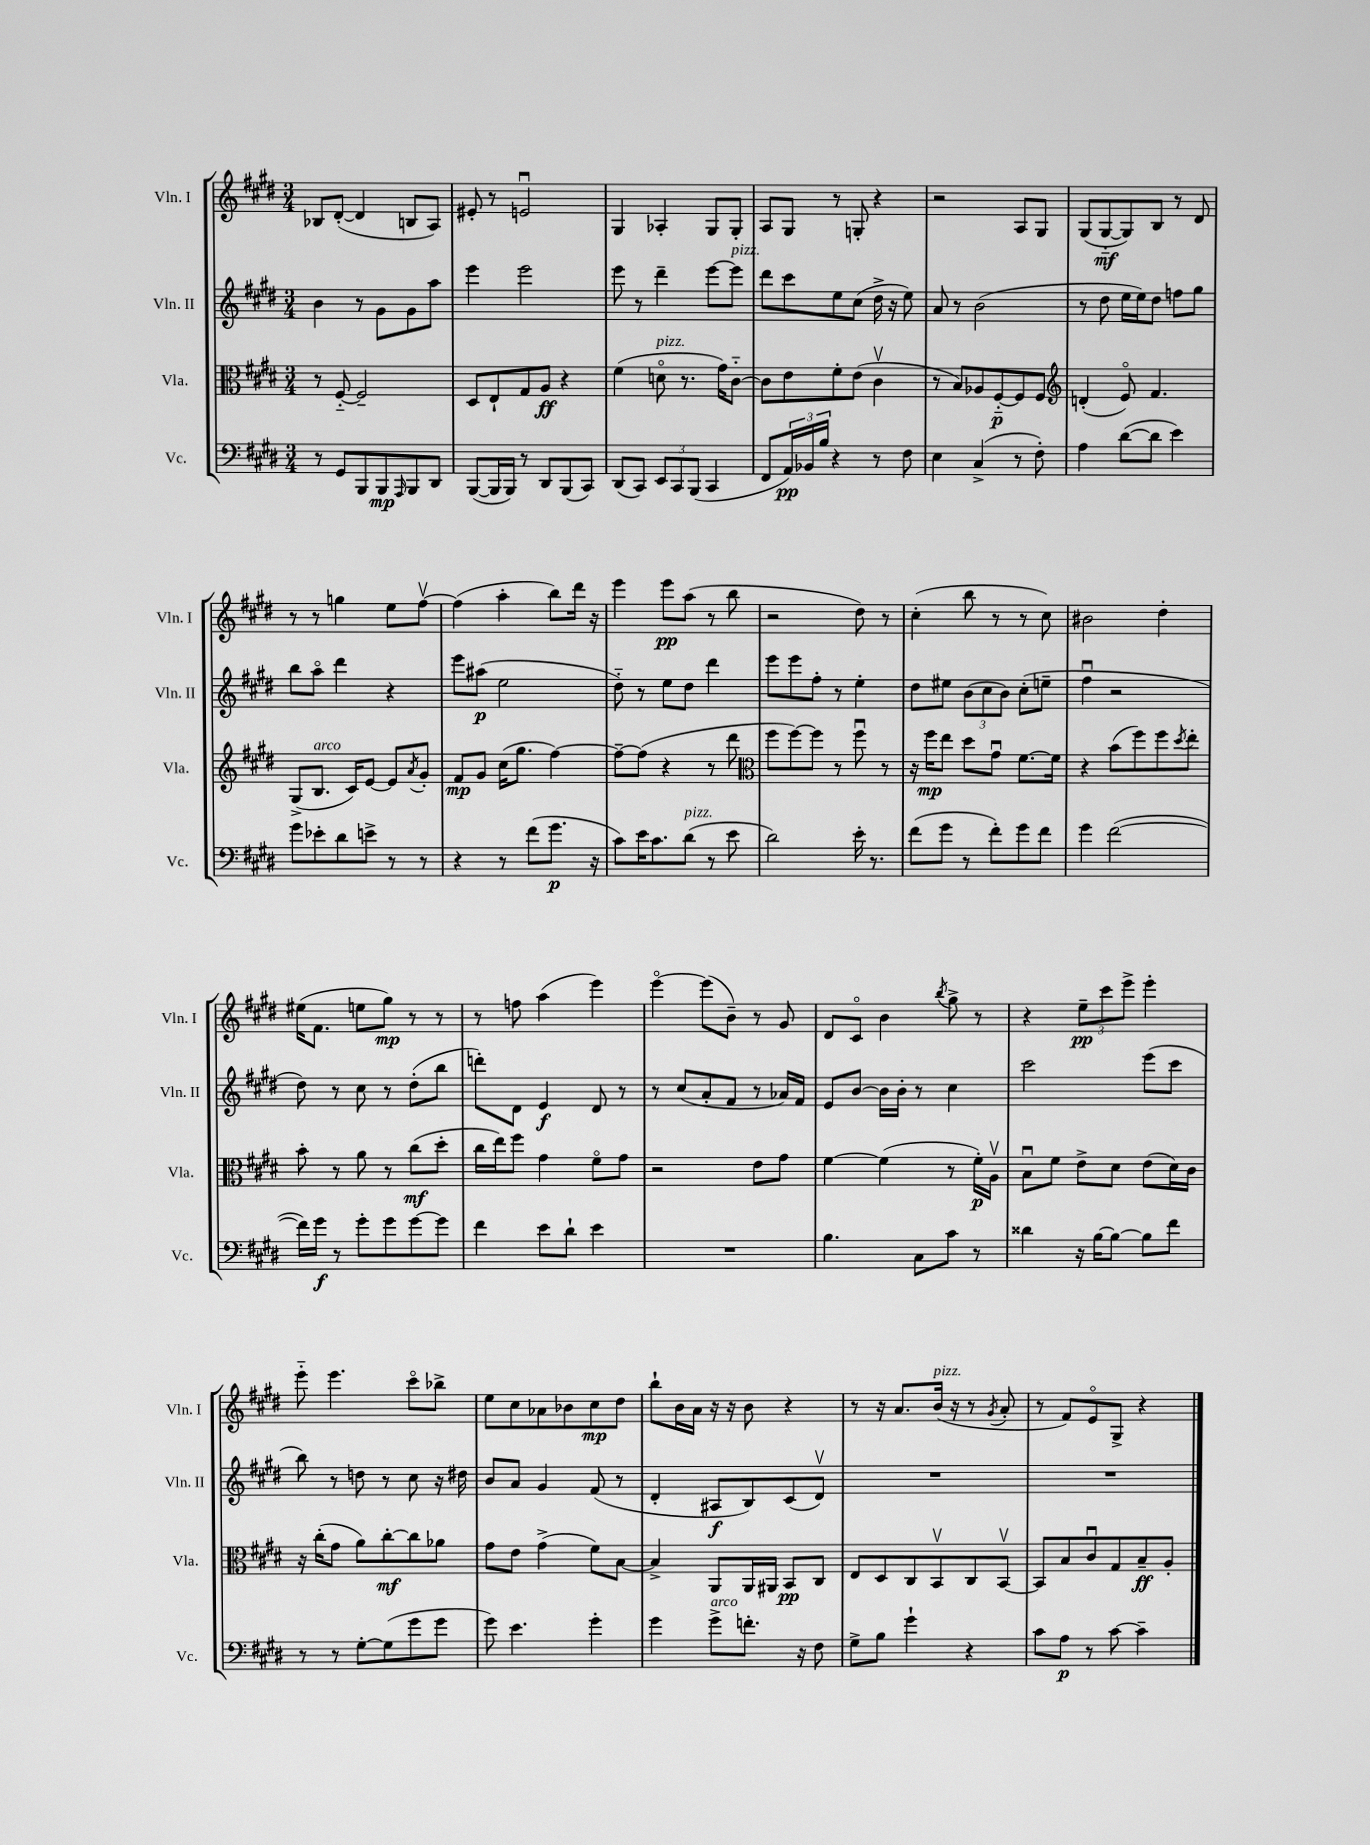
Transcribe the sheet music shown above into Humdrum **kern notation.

**kern	**dynam	**kern	**dynam	**kern	**dynam	**kern	**dynam
*part4	*part4	*part3	*part3	*part2	*part2	*part1	*part1
*staff4	*staff4	*staff3	*staff3	*staff2	*staff2	*staff1	*staff1
*I"Vc.	*	*I"Vla.	*	*I"Vln. II	*	*I"Vln. I	*
*I'Vc.	*	*I'Vla.	*	*I'Vln. II	*	*I'Vln. I	*
*clefF4	*	*clefC3	*	*clefG2	*	*clefG2	*
*k[f#c#g#d#]	*	*k[f#c#g#d#]	*	*k[f#c#g#d#]	*	*k[f#c#g#d#]	*
*M3/4	*	*M3/4	*	*M3/4	*	*M3/4	*
=7	=7	=7	=7	=7	=7	=7	=7
8r	.	8r	.	4b\	.	8B-X/L	.
8GG#/L	.	[8F#/	.	.	.	([8d#'/J	.
8BBB/	.	2F#~/]	.	8r	.	4d#/]	.
8BBB/	mp	.	.	8g#\L	.	.	.
16qqAAA/	.	.	.	.	.	.	.
8BBB/	.	.	.	8g#\	.	8Bn/L	.
8DD#/J	.	.	.	8aa\J	.	8A/J)	.
=8	=8	=8	=8	=8	=8	=8	=8
([8BBB/L	.	8D#/L	.	4eee\	.	8e#X'/	.
16BBB/L]	.	8E`/	.	.	.	8r	.
16BBB/JJ)	.	.	.	.	.	.	.
8r	.	8G#/	.	2eee\	.	2enu/	.
8DD#/L	.	8A/J	ff	.	.	.	.
(8BBB/	.	4r	.	.	.	.	.
8CC#/J)	.	.	.	.	.	.	.
=9	=9	=9	=9	=9	=9	=9	=9
(8DD#/L	.	(4f#\	.	8eee\	.	4G#/	.
8CC#/J)	.	.	.	8r	.	.	.
!	!	!LO:TX:a:i:t=pizz.	!	!	!	!	!
12EE/L	.	8dn\	.	4ddd#~\	.	4A-X'/	.
12CC#/	.	.	.	.	.	.	.
.	.	8.r	.	.	.	.	.
(12BBB/J	.	.	.	.	.	.	.
4CC#/	.	.	.	[8eee\L	.	8G#/L	.
.	.	16g#\KL)	.	.	.	.	.
!	!	!	!	!LO:TX:a:i:t=pizz.	!	!	!
.	.	[8c#\J	.	8eee\J]	.	8G#'/J	.
=10	=10	=10	=10	=10	=10	=10	=10
8FF#/L	.	8c#\L]	.	8ddd#\L	.	8A/L	.
24AA/L)	pp	8e\	.	8ccc#\	.	8G#/J	.
24BB-X/	.	.	.	.	.	.	.
24B/JJ	.	.	.	.	.	.	.
4r	.	8f#'\	.	8ee\	.	8r	.
.	.	(8e\J	.	(8cc#\J	.	8Gn'/	.
8r	.	4c#v\	.	16dd#^\	.	4r	.
.	.	.	.	16r	.	.	.
8F#\	.	.	.	8ee\)	.	.	.
=11	=11	=11	=11	=11	=11	=11	=11
4E\	.	8r	.	8a/	.	2r	.
.	.	8B/L)	.	8r	.	.	.
(4C#^/	.	8A-X/	.	(2b\	.	.	.
.	.	[8F#/	p	.	.	.	.
8r	.	8F#/]	.	.	.	8A/L	.
8F#'\)	.	8F#/J	.	.	.	8G#/J	.
=12	=12	=12	=12	=12	=12	=12	=12
*	*	*clefG2	*	*	*	*	*
4A\	.	(4dn'/	.	8r	.	(8G#/L	.
.	.	.	.	8dd#\	.	[8G#/	mf
([8d#\L	.	8e/)	.	16ee\LL	.	8G#/])	.
.	.	.	.	16ee\J)	.	.	.
8d#\J]	.	4.f#/	.	8dd#\J	.	8B/J	.
4e\)	.	.	.	8ffn\L	.	8r	.
.	.	.	.	8gg#\J	.	8d#/	.
!!LO:LB:g=z
=13	=13	=13	=13	=13	=13	=13	=13
8g#\L	.	(8G#^/L	.	8bb\L	.	8r	.
!	!	!LO:TX:a:i:t=arco	!	!	!	!	!
8e-X'\	.	8.B/J	.	8aa\J	.	8r	.
8d#\	.	.	.	4ddd#\	.	4ggn\	.
.	.	16c#/KL)	.	.	.	.	.
8en^\J	.	[8e/J	.	.	.	.	.
8r	.	8e/L]	.	4r	.	8ee\L	.
.	.	8qa/	.	.	.	.	.
8r	.	8g#'/J	.	.	.	[8ff#v\J	.
=14	=14	=14	=14	=14	=14	=14	=14
4r	.	8f#/L	mp	8eee\L	.	(4ff#\]	.
.	.	8g#/J	.	(8aa#X\J	p	.	.
8r	.	(16cc#\KL	.	2ee\	.	4aa'\	.
.	.	8.gg#\J	.	.	.	.	.
(8f#\L	.	.	.	.	.	.	.
8.g#\J	p	[4ff#\)	.	.	.	8bb\L)	.
.	.	.	.	.	.	16ddd#\Jk	.
16r	.	.	.	.	.	16r	.
=15	=15	=15	=15	=15	=15	=15	=15
8c#\L)	.	8ff#~\L_	.	8dd#\)	.	4eee\	.
16e\K	.	(8ff#\J]	.	8r	.	.	.
8.c#\	.	.	.	.	.	.	.
.	.	4r	.	8ee\L	.	8eee\L	pp
!LO:TX:a:i:t=pizz.	!	!	!	!	!	!	!
(8d#\J	.	.	.	8dd#\J	.	(8aa\J	.
8r	.	8r	.	4ddd#\	.	8r	.
8e\	.	8ddd#\	.	.	.	8bb\	.
=16	=16	=16	=16	=16	=16	=16	=16
*	*	*clefC3	*	*	*	*	*
2d#\)	.	8ff#\L	.	8eee\L	.	2r	.
.	.	[8ff#\)	.	8eee\	.	.	.
.	.	8ff#\J]	.	8ff#'\J	.	.	.
.	.	8r	.	8r	.	.	.
16e'\	.	8ff#u\	.	4ee'\	.	8dd#\)	.
8.r	.	.	.	.	.	.	.
.	.	8r	.	.	.	8r	.
=17	=17	=17	=17	=17	=17	=17	=17
(8f#\L	.	16r	.	8dd#\L	.	(4cc#'\	.
.	.	16ff#\KL	mp	.	.	.	.
8g#\J	.	8ee\J	.	8ee#X\J	.	.	.
8r	.	8dd#\L	.	(12b\L	.	8bb\	.
.	.	.	.	12cc#\	.	.	.
8f#'\L)	.	8g#u\J	.	.	.	8r	.
.	.	.	.	12b\J)	.	.	.
8g#\	.	[8.f#\L	.	(8cc#'\L	.	8r	.
8f#\J	.	.	.	8een~\J	.	8cc#\)	.
.	.	16f#\Jk]	.	.	.	.	.
=18	=18	=18	=18	=18	=18	=18	=18
4g#\	.	4r	.	4ff#u\	.	2b#X\	.
([2f#\	.	(8b\L	.	2r	.	.	.
.	.	8ff#\)	.	.	.	.	.
.	.	8ff#\	.	.	.	4dd#'\	.
.	.	8qdd#/	.	.	.	.	.
.	.	8ee'\J	.	.	.	.	.
!!LO:LB:g=z
=19	=19	=19	=19	=19	=19	=19	=19
16f#\LL])	.	8b'\	.	8dd#\)	.	(16ee#X\KL	.
16g#\JJ	f	.	.	.	.	8.f#\J	.
8r	.	8r	.	8r	.	.	.
8g#'\L	.	8a\	.	8cc#\	.	8een\L	.
8g#\	.	8r	.	8r	.	8gg#\J)	mp
[8g#\	.	(8cc#\L	mf	(8dd#'\L	.	8r	.
8g#\J]	.	8dd#'\J	.	8bb\J	.	8r	.
=20	=20	=20	=20	=20	=20	=20	=20
4f#\	.	16cc#\LL	.	8dddn'\L)	.	8r	.
.	.	16ee\J)	.	.	.	.	.
.	.	8ff#\J	.	8d#\J	.	8ffn\	.
8e\L	.	4g#\	.	4e/	f	(4aa\	.
8d#`\J	.	.	.	.	.	.	.
4e\	.	8f#\L	.	8d#/	.	4eee\)	.
.	.	8g#\J	.	8r	.	.	.
=21	=21	=21	=21	=21	=21	=21	=21
2.r	.	2r	.	8r	.	[4eee\	.
.	.	.	.	(8cc#/L	.	.	.
.	.	.	.	8a'/	.	(8eee\L]	.
.	.	.	.	8f#/J	.	8b~\J)	.
.	.	8e\L	.	8r	.	8r	.
.	.	8g#\J	.	16a-X/LL)	.	8g#/	.
.	.	.	.	16f#/JJ	.	.	.
=22	=22	=22	=22	=22	=22	=22	=22
4.B\	.	[4f#\	.	8e/L	.	8d#/L	.
.	.	.	.	[8b/J	.	8c#/J	.
.	.	(4f#\]	.	16b\LL]	.	4b\	.
.	.	.	.	16b'\JJ	.	.	.
8C#\L	.	.	.	8r	.	.	.
.	.	.	.	.	.	8qbb/	.
8c#\J	.	8r	.	4cc#\	.	8gg#^\	.
8r	.	16f#'\LL)	p	.	.	8r	.
.	.	16Av\JJ	.	.	.	.	.
=23	=23	=23	=23	=23	=23	=23	=23
4d##X\	.	8Bu\L	.	2ccc#\	.	4r	.
.	.	8f#\J	.	.	.	.	.
16r	.	8e^\L	.	.	.	12ee~\L	pp
[16B\KL	.	.	.	.	.	.	.
.	.	.	.	.	.	12ccc#\	.
8B\J_	.	8d#\J	.	.	.	.	.
.	.	.	.	.	.	12eee^\J	.
8B\L]	.	(8e\L	.	(8eee\L	.	4eee'\	.
8f#\J	.	16d#\L)	.	8ccc#\J	.	.	.
.	.	16c#\JJ	.	.	.	.	.
!!LO:LB:g=z
=24	=24	=24	=24	=24	=24	=24	=24
8r	.	16r	.	8bb\)	.	8eee\	.
.	.	(16cc#'\KL	.	.	.	.	.
8r	.	8g#\J	.	8r	.	4.eee\	.
[8G#'\L	.	8a\L)	.	8ddn\	.	.	.
(8G#\]	.	[8cc#'\	mf	8r	.	.	.
8g#\	.	8cc#\]	.	8cc#\	.	8ccc#\L	.
8g#\J	.	8a-X\J	.	16r	.	8bb-X^\J	.
.	.	.	.	16dd#X\	.	.	.
=25	=25	=25	=25	=25	=25	=25	=25
8g#\)	.	8g#\L	.	8b/L	.	8ee\L	.
4.e\	.	8e\J	.	8a/J	.	8cc#\	.
.	.	(4g#^\	.	4g#/	.	8a-X\	.
.	.	.	.	.	.	8b-X\	.
4g#'\	.	8f#\L)	.	(8f#/	.	8cc#\	mp
.	.	[8B\J	.	8r	.	8dd#\J	.
=26	=26	=26	=26	=26	=26	=26	=26
4g#\	.	4B^/]	.	4d#'/	.	8bb`\L	.
.	.	.	.	.	.	16b\L	.
.	.	.	.	.	.	16a\JJ	.
!LO:TX:a:i:t=arco	!	!	!	!	!	!	!
8g#^\L	.	8AA/L	.	8A#X/L	f	16r	.
.	.	.	.	.	.	16r	.
8.fn'\J	.	16AA/L	.	8B/)	.	8b\	.
.	.	16AA#X/JJ	.	.	.	.	.
.	.	8BB/L	pp	(8c#/	.	4r	.
16r	.	.	.	.	.	.	.
8F#\	.	8C#/J	.	8d#v/J)	.	.	.
=27	=27	=27	=27	=27	=27	=27	=27
8G#^\L	.	8E/L	.	2.r	.	8r	.
8B\J	.	8D#/	.	.	.	16r	.
.	.	.	.	.	.	8.a/L	.
4g#`\	.	8C#/	.	.	.	.	.
!	!	!	!	!	!	!LO:TX:a:i:t=pizz.	!
.	.	8BBv/	.	.	.	(16b/Jk	.
.	.	.	.	.	.	16r	.
4r	.	8C#/	.	.	.	8r	.
.	.	.	.	.	.	8qg#/	.
.	.	[8BBv/J	.	.	.	8a'/	.
=28	=28	=28	=28	=28	=28	=28	=28
8c#\L	.	8BB/L]	.	2.r	.	8r	.
8A\J	p	8B/	.	.	.	8f#/L)	.
8r	.	8c#u/	.	.	.	8e/	.
[8c#\	.	8G#/	.	.	.	8G#^/J	.
4c#~\]	.	8B~/	ff	.	.	4r	.
.	.	8A'/J	.	.	.	.	.
==	==	==	==	==	==	==	==
*-	*-	*-	*-	*-	*-	*-	*-
